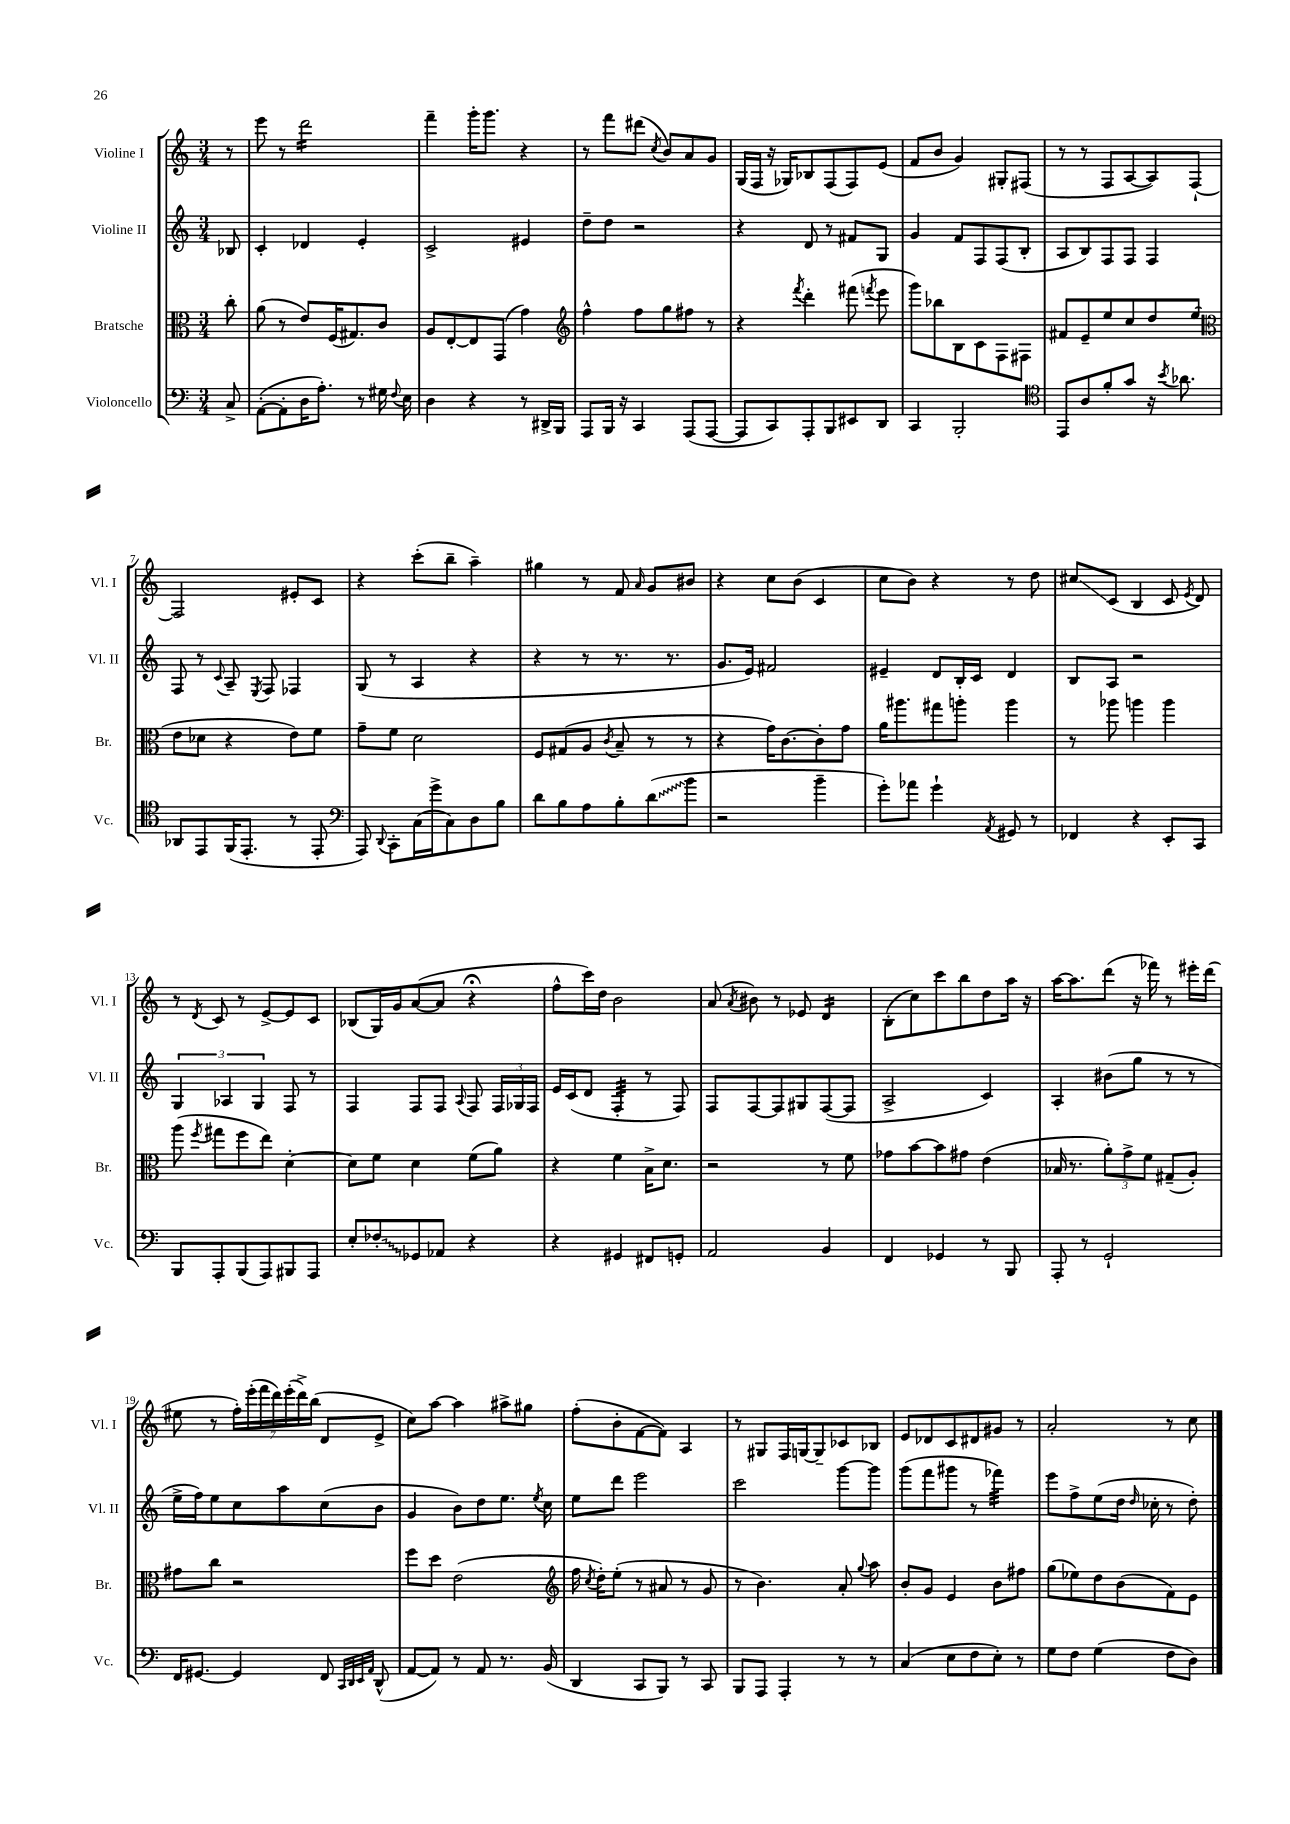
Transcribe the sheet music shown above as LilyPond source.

<<
\new StaffGroup <<
\new Staff = "s0" \with { instrumentName = "Violine I" shortInstrumentName = "Vl. I" } {
    \clef treble \key c \major \numericTimeSignature \time 3/4 \partial 8
    \autoBeamOff r8 |
    e'''8 r8 d'''2:16 |
    f'''4-- g'''16[-. g'''8.] r4 |
    r8 f'''8[ dis'''8]( \acciaccatura { c''8 } b'8[) a'8 g'8] |
    g16[( f16] r16 ges16[) bes8 f8( f8) e'8]( |
    f'8[ b'8] g'4) gis8[-. fis8]( |
    r8 r8 f8[ a8~ a8) f8]~-! |
    f2 eis'8[-. c'8] |
    r4 c'''8[-.( b''8]-- a''4--) |
    gis''4 r8 f'8 \grace { a'16 } g'8[ bis'8] |
    r4 c''8[ b'8]( c'4 |
    c''8[ b'8]) r4 r8 d''8 |
    cis''8[\glissando c'8]( b4 c'8 \acciaccatura { e'8 } d'8) |
    r8 \acciaccatura { d'8 } c'8 r8 e'8[~-> e'8 c'8] |
    bes8[( g16) g'16 a'8~( a'8] r4\fermata |
    f''8[-^ c'''16) d''16] b'2 |
    a'8( \acciaccatura { a'8 } bis'8) r8 ees'8 d'4:16 |
    b8[-.( c''8) c'''8 b''8 d''8 a''16] r16 |
    a''16[~ a''8. d'''8]( r16 fes'''16) r8 eis'''16[-. d'''16]( |
    eis''8 r8 \tuplet 7/4 { f''16[-.) e'''16-.( f'''16 d'''16) e'''16-.( d'''16->) b''16]( } d'8[ e'8]-> |
    c''8[) a''8]~ a''4 ais''8[-> gis''8] |
    f''8[-.( b'8-. f'8~ f'8]) a4 |
    r8 gis8[ f16 g16~ g8-- ces'8 bes8] |
    e'8[ des'8 c'8 dis'8 gis'8] r8 |
    a'2-. r8 c''8 \bar "|." |
}
\new Staff = "s1" \with { instrumentName = "Violine II" shortInstrumentName = "Vl. II" } {
    \clef treble \key c \major \numericTimeSignature \time 3/4 \partial 8
    \autoBeamOff bes8 |
    c'4-. des'4 e'4-. |
    c'2-> eis'4 |
    d''8[-- d''8] r2 |
    r4 d'8 r8 fis'8[ g8] |
    g'4 f'8[ f8 f8( b8]-. |
    a8[ b8) f8 f8] f4 |
    f8 r8 \appoggiatura { c'8 } a8-- \acciaccatura { e8 } f8 fes4 |
    g8( r8 a4 r4 |
    r4 r8 r8. r8. |
    g'8.[ e'16]) fis'2 |
    eis'4-- d'8[ b16-. c'16] d'4 |
    b8[ a8] r2 |
    \tuplet 3/2 { g4 aes4 g4 } f8 r8 |
    f4 f8[ f8] \appoggiatura { a8 } f8 \tuplet 3/2 { f16[ ges16 f16] } |
    e'16[ c'16( d'8] f4:32-. r8 f8) |
    f8[ f8~ f8 gis8 f8~( f8] |
    a2-> c'4) |
    a4-. bis'8[( g''8] r8 r8 |
    e''16[-> f''16) e''8 c''8 a''8 c''8( b'8] |
    g'4 b'8[) d''8 e''8.] \acciaccatura { e''8 } c''16 |
    e''8[ d'''8] e'''2 |
    c'''2 g'''8[~ g'''8] |
    g'''8[( f'''8 gis'''8] r8 fes'''4:32) |
    e'''8[ f''8-> e''8( d''16] \grace { d''16 } ces''16-. r8 d''8-.) \bar "|." |
}
\new Staff = "s2" \with { instrumentName = "Bratsche" shortInstrumentName = "Br." } {
    \clef alto \key c \major \numericTimeSignature \time 3/4 \partial 8
    \autoBeamOff c''8-. |
    a'8( r8 e'8[) f16( gis8.) c'8] |
    a8[ e8~-. e8 g,8]( g'4) |
    \clef treble f''4-^ f''8[ g''8 fis''8] r8 |
    r4 \acciaccatura { f'''8 } d'''4-. fis'''8( \acciaccatura { f'''8 } e'''8 |
    g'''8[) bes''8 b8 c'8 f8 fis8] |
    fis'8[ e'8-- e''8 c''8 d''8 e''8]( |
    \clef alto e'8[ des'8] r4 e'8[) f'8] |
    g'8[-- f'8] d'2 |
    f8[ gis8( a8] \acciaccatura { c'8 } b8-- r8 r8 |
    r4 g'16[) c'8.~ c'8-. g'8] |
    a'16[ ais''8. gis''8 a''8]-. a''4 |
    r8 aes''8 a''4 a''4 |
    a''8( \acciaccatura { f''8 } gis''8[ f''8 e''8]) d'4~-. |
    d'8[ f'8] d'4 f'8[( a'8]) |
    r4 f'4 b16[-> d'8.] |
    r2 r8 f'8 |
    ges'8[ b'8~ b'8 gis'8] e'4( |
    bes16 r8. \tuplet 3/2 { a'8[-.) g'8-> f'8] } gis8[--( a8]-.) |
    gis'8[ c''8] r2 |
    f''8[ d''8] e'2( |
    \clef treble f''16 \acciaccatura { c''8 } d''16[-.) e''8]-.( r8 ais'8 r8 g'8 |
    r8 b'4.) a'8-. \appoggiatura { g''8 } a''8 |
    b'8[-. g'8] e'4 b'8[ fis''8] |
    g''8[( ees''8) d''8 b'8( f'8) e'8] \bar "|." |
}
\new Staff = "s3" \with { instrumentName = "Violoncello" shortInstrumentName = "Vc." } {
    \clef bass \key c \major \numericTimeSignature \time 3/4 \partial 8
    \autoBeamOff c8-> |
    a,8[~-.( a,8-. d16 a8.]-.) r8 gis16 \appoggiatura { f8 } e16 |
    d4 r4 r8 dis,16[-> b,,16] |
    a,,8[ b,,16] r16 c,4 a,,8[( a,,8]~ |
    a,,8[ c,8) a,,8-. b,,8 eis,8 d,8] |
    c,4 b,,2-. |
    \clef tenor e,8[ a8 f'8-. g'8] r16 \acciaccatura { b'8 } aes'8. |
    aes,8[ e,8 f,16( e,8.]-. r8 e,8-. |
    \clef bass a,,8) \appoggiatura { d,8 } c,8[-. c16( g'16-> c8) d8 b8] |
    d'8[ b8 a8 b8-. \once \override Glissando.style = #'zigzag d'8\glissando( b'8] |
    r2 b'4-- |
    g'8[-.) aes'8] g'4-! \acciaccatura { a,8 } gis,8 r8 |
    fes,4 r4 e,8[-. c,8] |
    b,,8[ a,,8-. b,,8( a,,8) bis,,8 a,,8] |
    e8[-. \once \override Glissando.style = #'zigzag fes8-.\glissando ges,8 aes,8] r4 |
    r4 gis,4 fis,8[ g,8]-. |
    a,2 b,4 |
    f,4 ges,4 r8 b,,8 |
    a,,8-. r8 g,2-! |
    f,16[ gis,8.]~ gis,4 f,8 \grace { c,32[ d,32 e,32 a,32] } d,8-^( |
    a,8[~ a,8]) r8 a,8 r8. b,16( |
    d,4 c,8[ b,,8]) r8 c,8 |
    b,,8[ a,,8] a,,4-. r8 r8 |
    c4( e8[ f8 e8]-.) r8 |
    g8[ f8] g4( f8[ d8]) \bar "|." |
}
>>
>>
